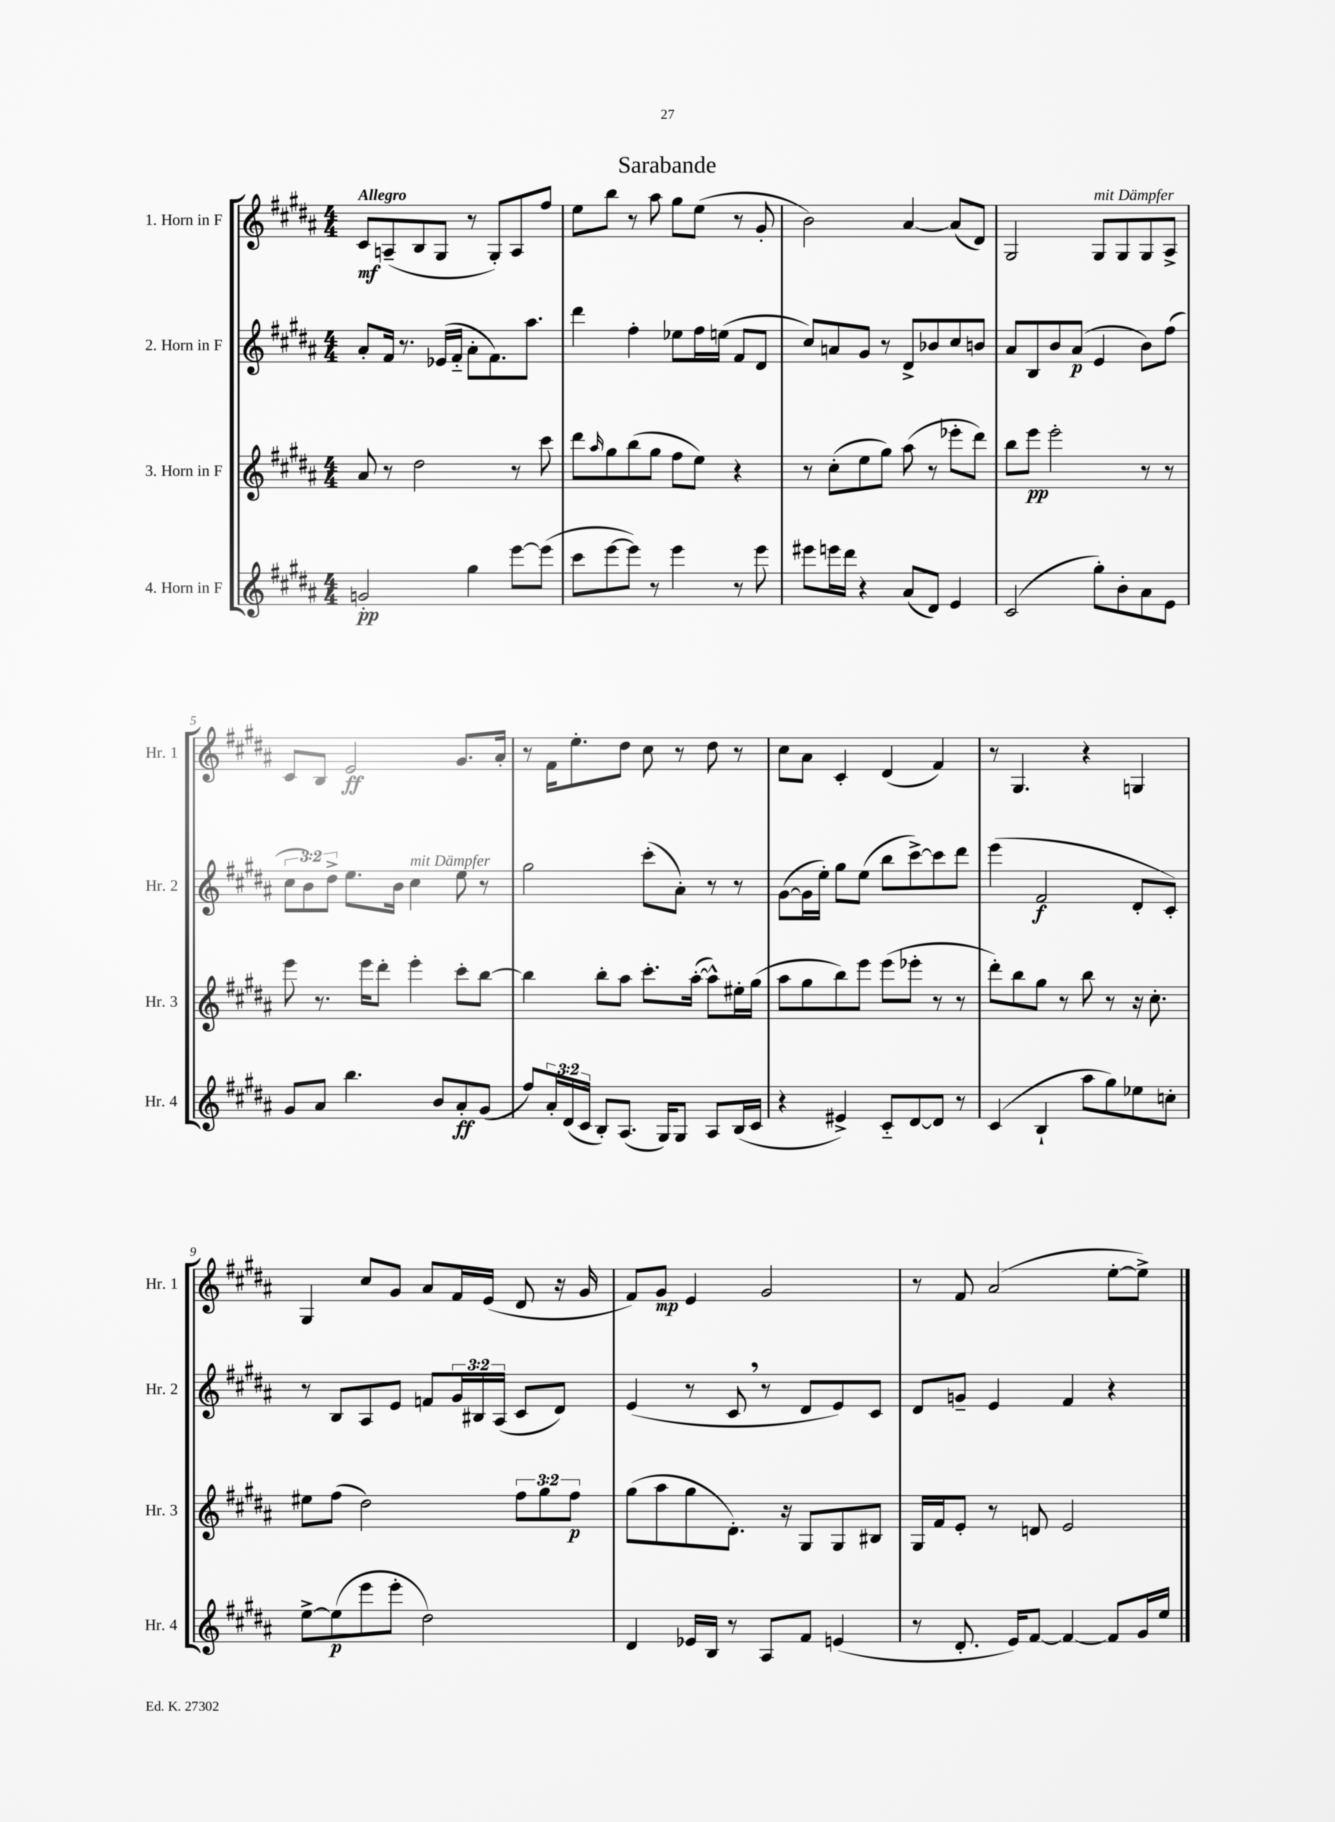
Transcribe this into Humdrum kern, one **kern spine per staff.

**kern	**kern	**kern	**kern
*staff4	*staff3	*staff2	*staff1
*clefG2	*clefG2	*clefG2	*clefG2
*k[f#c#g#d#a#]	*k[f#c#g#d#a#]	*k[f#c#g#d#a#]	*k[f#c#g#d#a#]
*M4/4	*M4/4	*M4/4	*M4/4
2g'/	8a#/	8a#'/L	8c#/L
.	8r	16f#/Jk	(8A~/
.	.	8.r	.
.	2dd#\	.	8B/
.	.	(16e-/LL	8G#/J
.	.	16f#'~/JJ	.
4gg#\	.	8a#'\L	8r
.	.	8.f#\)	8G#'/L)
[8eee\L	8r	.	8A/
.	.	8.aa#\J	.
(8eee\]J	8ccc#\	.	8ff#/J
=	=	=	=
8ccc#\L	8ddd#\L	4ddd#\	8ee\L
.	16qqaa#/	.	.
[8eee\	8gg#\	.	8bb\J
8eee\]J)	(8bb\	4ff#'\	8r
8r	8gg#\J	.	8aa#\
4eee\	8ff#\L	8ee-\L	8gg#\L
.	8ee\J)	16ff#\L	(8ee\J
.	.	(16ee\JJ	.
8r	4r	8f#/L	8r
8eee\	.	8d#/J	8g#'/
=	=	=	=
8eee#\L	8r	8cc#/L)	2b\)
16eee\L	(8cc#'\L	8a/	.
16ddd#\JJ	.	.	.
4r	8ee\	8g#/J	.
.	8gg#\J)	8r	.
(8a#/L	(8aa#\	8d#^/L	[4a#/
8d#/J)	8r	8b-/	.
4e/	8eee-'\L	8cc#/	(8a#/]L
.	8ddd#\J)	8b/J	8d#/J)
=	=	=	=
(2c#/	8bb\L	8a#/L	2G#/
.	8eee\J	8B/	.
.	2eee'\	8b/	.
.	.	(8a#/J	.
8gg#'\L)	.	4e/	8G#/L
8b'\	.	.	8G#/
8a#\	8r	8b\L)	8G#/
8e\J	8r	(8ff#\J	8A#^/J
=	=	=	=
8g#/L	8eee\	12cc#\L	8c#/L
.	.	12b\)	.
8a#/J	8.r	.	8B/J
.	.	12dd#^\J	.
4.bb\	.	8.ee\L	2e/
.	16eee\LK	.	.
.	8ddd#'\J	.	.
.	.	16b\Jk	.
.	4eee'\	4cc#\	.
8b/L	.	.	.
8a#'/	8ccc#'\L	8ee\	8.g#/L
(8g#/J	[8bb\J	8r	.
.	.	.	16a#'/Jk
=	=	=	=
8ff#/L)	4bb\]	2gg#\	8r
24a#'/L	.	.	16f#\LK
(24d#/	.	.	.
.	.	.	8.ee'\
24c#/JJ	.	.	.
8B'/L)	8bb'\L	.	.
(8.A#/J	8aa#\J	.	8dd#\J
.	8.ccc#'\L	(8ccc#'\L	8cc#\
16G#/LK)	.	.	.
8G#/J	.	8a#'\J)	8r
.	([16aa#'\Jk	.	.
8A#/L	8aa#^^\]L)	8r	8dd#\
(16B/L	16ee#'\L	8r	8r
16c#/JJ	(16gg#\JJ	.	.
=	=	=	=
4r	8aa#\L	([8g#\L	8cc#\L
.	8gg#\	16g#\]L	8a#\J
.	.	16ee'\JJ)	.
4e#^/)	8bb\)	8gg#\L	4c#'/
.	8eee\J	(8ee\J	.
8c#'~/L	(8eee\L	8bb\L	(4d#/
[8d#/	8eee-'\J	[8ccc#^\)	.
8d#/]J	8r	8ccc#\]	4f#/)
8r	8r	8ddd#\J	.
=	=	=	=
(4c#/	8ddd#'\L)	(4eee\	8r
.	8bb\	.	4.G#/
4B`/	8gg#\J	2f#/	.
.	8r	.	.
8aa#\L	8bb\	.	4r
8gg#\)	8r	.	.
8ee-\	16r	8d#'/L	4G/
.	8.cc#'\	.	.
8cc'\J	.	8c#'/J)	.
=	=	=	=
[8ee^\L	8ee#\L	8r	4G#/
(8ee\]	(8ff#\J	8B/L	.
8eee\	2dd#\)	8A#/	8cc#/L
8eee'\J	.	8e/J	8g#/J
2dd#\)	.	8f/L	8a#/L
.	.	24g#/L	16f#/L
.	.	24B#/	.
.	.	.	(16e/JJ
.	.	(24A#/JJ	.
.	12ff#\L	8c#/L	8d#/
.	12gg#\	.	.
.	.	8d#/J)	16r
.	12ff#\J	.	.
.	.	.	16g#/
=	=	=	=
4d#/	(8gg#\L	(4e/	8f#/L)
.	8aa#\	.	8g#/J
16e-/LL	8gg#\	8r	4e/
16B/JJ	.	.	.
8r	8.d#'\J)	8c#/	.
8A#/L	.	8r	2g#/
.	16r	.	.
8f#/J	8G#/L	8d#/L	.
(4e/	8G#/	8e/)	.
.	8B#/J	8c#/J	.
=	=	=	=
8r	16G#/LL	8d#/L	8r
.	16f#/J	.	.
8.d#'/	8e'/J	8g~/J	8f#/
.	8r	4e/	(2a#/
16e/LK)	.	.	.
[8f#/J	8d/	.	.
4f#/_	2e/	4f#/	.
8f#/]L	.	4r	[8ee'\L
16g#/L	.	.	8ee^\]J)
16ee/JJ	.	.	.
==	==	==	==
*-	*-	*-	*-
